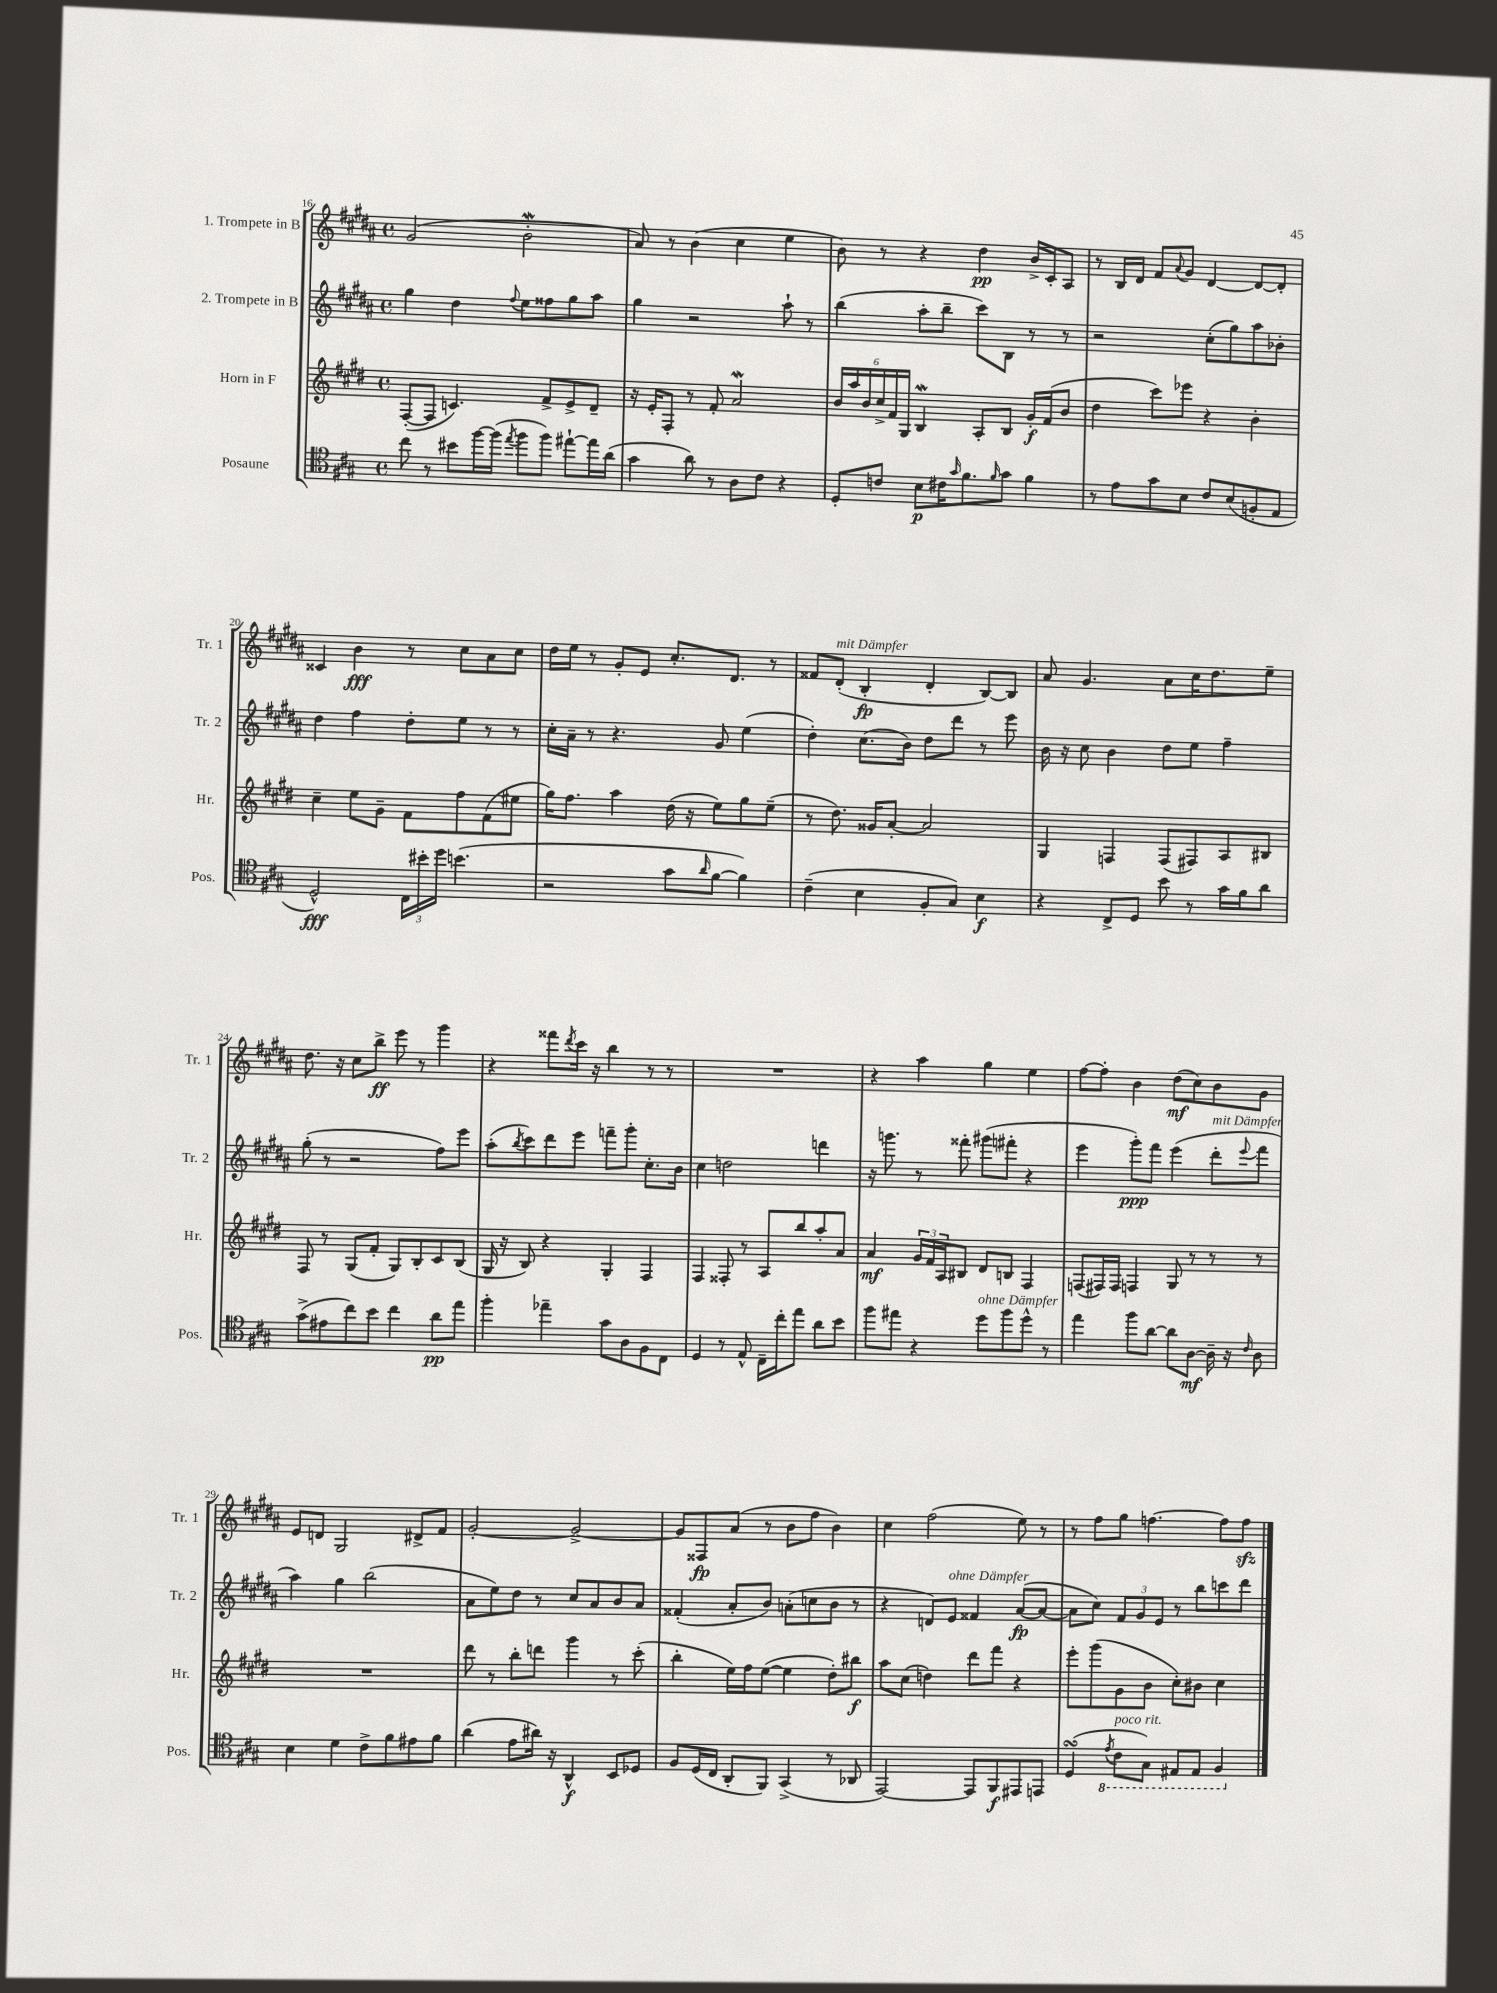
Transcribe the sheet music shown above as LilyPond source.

<<
\new StaffGroup <<
\new Staff = "s0" \with { instrumentName = "1. Trompete in B" shortInstrumentName = "Tr. 1" } {
    \clef treble \key b \major \defaultTimeSignature \time 4/4
    gis'2( b'2-.\mordent |
    ais'8) r8 b'4( cis''4 e''4 |
    b'8) r8 r4 dis''4\pp b'16-> cis'16-. ais8 |
    r8 b16 dis'16 fis'8 \appoggiatura { ais'8 } gis'8 dis'4~ dis'8~ dis'8-. |
    cisis'4 b'4\fff r8 cis''8 ais'8 cis''8 |
    dis''16 e''16 r8 gis'8-. e'8 cis''8.-. dis'8. r8 |
    fisis'8 dis'8-.^\markup { \italic "mit Dämpfer" }( b4-.\fp dis'4-. b8~) b8 |
    ais'8 gis'4. ais'8 cis''16 dis''8. e''8-- |
    dis''8. r16 cis''8 b''8->\ff e'''8 r8 gis'''4 |
    r4 fisis'''8 \acciaccatura { dis'''8 } cis'''16 r16 b''4 r8 r8 |
    R1 |
    r4 ais''4 gis''4 e''4 |
    fis''8~ fis''8-. b'4 dis''8\mf( cis''8) b'8 gis'8 |
    e'8 d'8 gis2 dis'8-> fis'8 |
    gis'2~-. gis'2~-> |
    gis'8 fisis8\fp ais'8( r8 b'8 fis''8 b'4) |
    cis''4 fis''2( e''8) r8 |
    r8 fis''8 gis''8 f''4.~ f''8 f''8\sfz \bar "|." |
}
\new Staff = "s1" \with { instrumentName = "2. Trompete in B" shortInstrumentName = "Tr. 2" } {
    \clef treble \key b \major \defaultTimeSignature \time 4/4
    gis''4 dis''4 \appoggiatura { fis''8 } e''8 fisis''8 gis''8 ais''8 |
    gis''4 r2 ais''8-! r8 |
    b''4( ais''8-. b''8-- cis'''8) b8 r8 r8 |
    r2 cis''8-.( gis''8) ais''8 bes'8-. |
    dis''4 fis''4 dis''8-. e''8 r8 r8 |
    cis''16-. ais'16-- r8 r4. gis'8 e''4( |
    dis''4-.) cis''8.( b'16) dis''8 dis'''8 r8 e'''8 |
    b'16 r16 cis''8 b'4 dis''8 e''8 fis''4-- |
    gis''8-.( r8 r2 fis''8) e'''8 |
    ais''8-.( \acciaccatura { b''8 } cis'''8) dis'''8 e'''8 f'''8-- gis'''8-. cis''8.-. b'16 |
    cis''4 d''2 d'''4 |
    r16 g'''8. r8 fisis'''8-. gis'''8( fis'''8-. r4 |
    e'''4 gis'''8-.\ppp) fis'''8 e'''4( dis'''8-.^\markup { \italic "mit Dämpfer" } \appoggiatura { e'''8 } fis'''8 |
    ais''4) gis''4 b''2( |
    ais'8 e''8) dis''8 r8 cis''8 ais'8 b'8 ais'8 |
    fisis'4-.( ais'8-. b'8) a'8-.( c''8 b'8 r8 |
    r4 d'8) e'8^\markup { \italic "ohne Dämpfer" } fisis'4 ais'8~\fp( ais'8~ |
    ais'8 cis''8) \tuplet 3/2 { fis'8 gis'8 e'8 } r8 b''8 c'''8 dis'''8 \bar "|." |
}
\new Staff = "s2" \with { instrumentName = "Horn in F" shortInstrumentName = "Hr." } {
    \clef treble \key e \major \defaultTimeSignature \time 4/4
    fis8~-.( fis8 c'4.) fis'8-> e'8-> dis'8-- |
    r16 e'16-. fis8-. r8 fis'8-. a'2\mordent |
    \tuplet 6/4 { b'16 a''16 b'16 cis''16-> fis'16 gis16 } b4\mordent a8-. b8 gis'16-.\f fis'16( b'8 |
    dis''4 cis'''8) ees'''8 r4 b'4-. |
    cis''4-- e''8 gis'8-- fis'8 fis''8 fis'8( eis''8 |
    gis''16) fis''8. a''4 dis''16( r16 e''8) gis''8 e''8--( |
    r8 dis''8.) gisis'16 a'8~-. a'2 |
    gis4 f4 f8( fis8) a8 bis8 |
    fis8 r8 gis8( fis'8-. gis8) b8-. cis'8 b8( |
    gis16 r16 b8) r4 gis4-. fis4 |
    fis4 fisis8-. r8 a8 b''8 a''8-. a'8 |
    a'4\mf \tuplet 3/2 { gis'16 fis'16 a16 } bis8 dis'8 b8 fis4 |
    f8( fis16) fis16 f4 gis8 r8 r8 r8 |
    R1 |
    dis'''8 r8 b''8-. d'''8 gis'''4 r8 cis'''8-.( |
    b''4-. e''16) fis''16 e''8~( e''4 dis''8-.) bis''8\f |
    a''8 cis''8( d''4) dis'''8 fis'''8 r4 |
    e'''8-. gis'''8( gis'8 b'8 cis''8-.) bis'8 cis''4 \bar "|." |
}
\new Staff = "s3" \with { instrumentName = "Posaune" shortInstrumentName = "Pos." } {
    \clef tenor \key a \major \defaultTimeSignature \time 4/4
    cis''8 r8 bis'8 fis''16~ fis''16( \acciaccatura { e''8 } fis''8 fis''8) eis''8~-! eis''16 a'16( |
    gis'4 a'8) r8 a8 cis'8 r4 |
    d8-. c'8 b8\p cis'16 \grace { gis'16 } fis'8. \grace { fis'16 } gis'8 fis'4 |
    r8 e'8 gis'8 b8 cis'8 b8( f8-. e8 |
    d2-^\fff) \tuplet 3/2 { cis16 bis'16-. d''16 } b'4.( |
    r2 gis'8 \grace { a'16 } fis'8~ fis'4) |
    cis'4--( b4 fis8-. gis8) b4\f |
    r4 cis8-> d8 b'8 r8 gis'16 fis'16 a'8 |
    gis'8->( eis'8 cis''8) b'8 cis''4 a'8\pp e''8 |
    fis''4-. ees''4-- gis'8 a8 fis8 cis8 |
    d4 r8 e8-^ cis16-- cis''16-. e''8 a'8 b'8 |
    fis''8 eis''8 r4 d''8^\markup { \italic "ohne Dämpfer" } fis''8 d''8-^ r8 |
    e''4 fis''8 a'8~ a'8 a8~\mf a16-- r16 \grace { cis'16 } a8 |
    b4 d'4 cis'8-> fis'8 eis'8 fis'8 |
    a'4( e'8 ais'16) r16 a,4-^\f b,8 des8 |
    fis8 d16( cis16 a,8-. fis,8) gis,4->( r8 aes,8 |
    e,2~) e,8 fis,8\f eis,8 e,8 |
    d4\turn( \ottava #-1 \acciaccatura { e8 } cis8^\markup { \italic "poco rit." } gis,8) eis,8 eis,8 fis,4 \ottava #0 \bar "|." |
}
>>
>>
\layout { \context { \Score currentBarNumber = #16 } }
